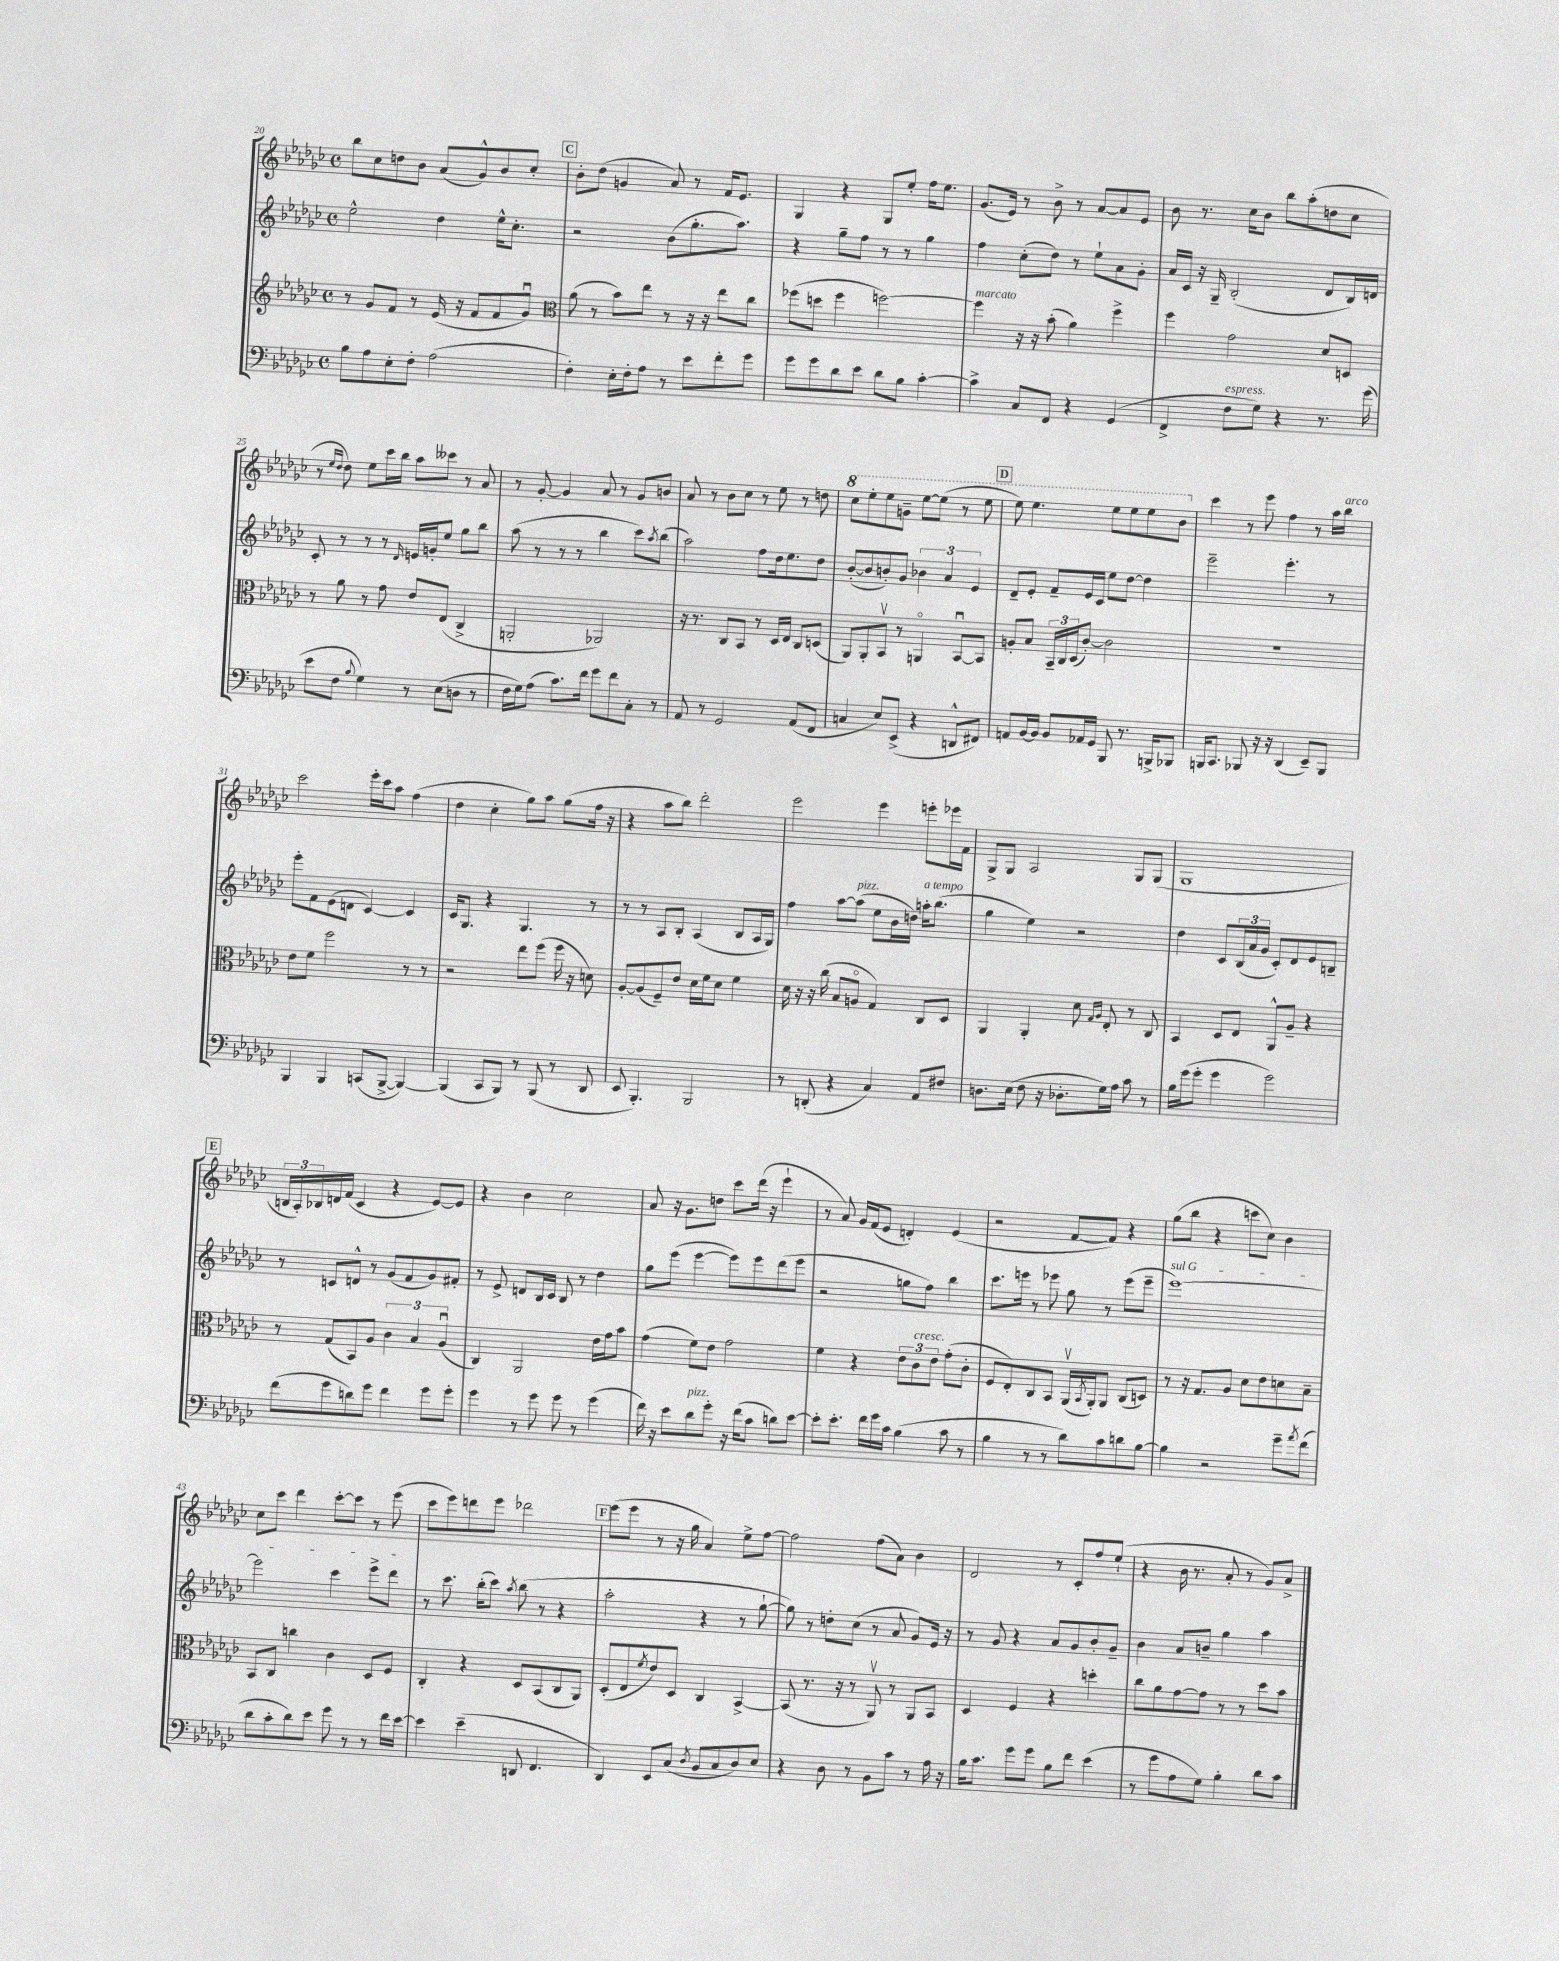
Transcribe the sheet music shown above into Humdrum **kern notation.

**kern	**kern	**kern	**kern
*part4	*part3	*part2	*part1
*staff4	*staff3	*staff2	*staff1
*clefF4	*clefG2	*clefG2	*clefG2
*k[b-e-a-d-g-c-]	*k[b-e-a-d-g-c-]	*k[b-e-a-d-g-c-]	*k[b-e-a-d-g-c-]
*M4/4	*M4/4	*M4/4	*M4/4
*met(c)	*met(c)	*met(c)	*met(c)
=20	=20	=20	=20
8B-\L	8r	2ee-^^\	8bb-\L
8A-\	8g-/L	.	8cc-\
8E-'\	8f/J	.	8ddn\
8F'\J	8r	.	8b-\J
(2A-\	(16e-/	4dd-\	(8a-/L
.	16r	.	.
.	8f/L	.	8g-^^/)
.	8f/	16ee-^^\KL	8b-/
.	.	8.cc-'\J	.
.	8g-u/J)	.	8cc-'/J
!!LO:REH:place=s1:t=C
=21	=21	=21	=21
*	*clefC3	*	*
4F'\)	(8a-\	2r	8b-'\L
.	8r	.	(8dd-\J
16E-'\LL	8b-\L)	.	4gn/
16F'\J	.	.	.
8A-\J	8ee-\J	.	.
8r	8r	(8b-\L	8a-/)
8e-\L	16r	8.gg-'\	8r
.	16r	.	.
8f'\	8ee-\L	.	16f/KL
.	.	8.aa-\J)	8.e-/J
8g-\J	8cc-\J	.	.
=22	=22	=22	=22
8g-\L	(8ff-X\L	4r	4G-/
8g-\	8ddn\J	.	.
8d-\	4ff-\	8gg-~\L	4r
8e-\J	.	8ff\J	.
8d-\L	[2ffn\)	8r	8G-/L
8B-\J	.	8r	8ee-'/J
[4c-'\	.	4gg-\	16ff\KL
.	.	.	8.ee-\J
=23	=23	=23	=23
!	!LO:TX:a:i:t=marcato	!	!
4c-^\]	4ff\]	4ff\	(8.g-/L
.	.	.	16e-/Jk)
8C-/L	16r	(8cc-'\L	8r
.	16r	.	.
8FF/J	(8b-'\	8dd-\J)	8b-^\
4r	4a-\)	8r	8r
.	.	8ee-`\L	[8a-/L
(4GG-/	4ff^\	8a-\	8a-/]
.	.	8g-'\J	8e-/J
=24	=24	=24	=24
4FF^/	4ff\	16a-/LL	8b-\
.	.	16c-/JJ	.
.	.	16r	8.r
.	.	16G-~/	.
!LO:TX:a:i:t=espress.	!	!	!
8F\L	2g-\	(2B-'/	.
.	.	.	16cc-\KL
8G-\J)	.	.	8b-\J
4r	.	.	8bb-\L
.	.	.	(8aa-'\
8.r	8d-/L	8d-/L	8ddn\
.	8Dn/J	16B-/L)	8cc-\J
(16g-\	.	16dn/JJ	.
!!LO:LB:g=z
=25	=25	=25	=25
8e-\L	8r	8c-'/	8r
.	.	.	16qqee-/LL
.	.	.	16qqdd-/JJ
8F\J	8a-\	8r	8dd-\)
8qqB-/	.	.	.
4G-\)	8r	8r	8ee-\L
.	8g-\	8r	16ccc-\L
.	.	.	16bb-\JJ
.	.	16qqd-/	.
8r	8e-/L	16en/LL	8aa-\L
.	.	16gn'/J	.
(8E-\L	(8E-/J	8ee-/J	8ccc--X\J
8Dn\J	4C-^/	8gg-\L	8r
8r	.	8bb-\J	8a-/
=26	=26	=26	=26
16F\LL	2AAn'/	(8aa-\	8r
16G-\J)	.	.	.
(8A-\J	.	8r	[8g-'/
8.c-\L)	.	8r	4g-/]
.	.	8r	.
16f\Jk	.	.	.
8g-\L	2AA-X/)	4bb-\	8a-/
8f\	.	.	8r
8C-'\J	.	8ccc-\L)	8g-/L
.	.	8qaa-/	.
8r	.	(8bb-\J	8bn/J
=27	=27	=27	=27
8AA-/	16r	2aa-\)	8a-/
.	8.r	.	.
8r	.	.	8r
2GG-/	8C-/L	.	8b-\L
.	8BB-/J	.	8cc-\J
.	8r	8ff\L	8r
.	16D-/LL	16dd-\k	8ee-\
.	16E-/JJ	8.ee-\	.
(8AA-/L	8C-/L	.	8r
8FF/J	(8Dn/J	8dd-\J	8ddn\
=28	=28	=28	=28
*	*	*	*8va
4Cn/	8AA-/L)	([8b-'/L	8ccc-\L
.	8AA-'/	8b-/]	8eee-'\
8E-/L)	8BB-v/J	8bn'/)	8eee-\
(8EE-^/J	8r	8g-/J	8ggn~\J
4r	4AAn/	6b-X\	[8eee-\L
.	.	.	(8eee-\J]
.	.	6a-/	.
8DDn^^/L	[8BB-u/L	.	8r
.	.	6e-/	.
8FF#X/J)	8BB-/J]	.	8eee-\
!!LO:REH:place=s1:t=D
=29	=29	=29	=29
8AAn/L	8An'/L	8d-~/L	8eee-\)
[16BB-/L	8B-/J	8e-'/J	4.eee-\
16BB-/JJ]	.	.	.
8BB-/L	24BB-~/LL	8f~/L	.
.	24C-/	.	.
.	(24D-/J	.	.
16AA-X/L	[8c-'/J)	16e-/L	.
16GG-/JJ	.	16c-/JJ	.
8BBB-/	2c-\]	8ee-\L	8eee-\L
8.r	.	[8dd-\J	8eee-\
.	.	4dd-\]	8eee-\
16BBBn^/KL	.	.	.
8BBB-X/J	.	.	8bb-\J
=30	=30	=30	=30
*	*	*	*X8va
16BBBn/KL	1r	2eee-~\	4ccc-\
8.CC-/J	.	.	.
8BBB-X/	.	.	8r
16r	.	.	8eee-\
16r	.	.	.
(4DD-/	.	4.eee-'\	4ff\
8EE-~/L)	.	.	8r
8BBB-/J	.	8r	16aa-\LL
!	!	!	!LO:TX:a:i:t=arco
.	.	.	16bb-\JJ
!!LO:LB:g=z
=31	=31	=31	=31
4BBB-/	8e-\L	8eee-'\L	2ccc-\
.	8f\J	8f\	.
4BBB-/	2ff\	(8e-\	.
.	.	8dn\J	.
(8CCn/L	.	[4c-/)	16eee-'\LL
.	.	.	16ccc-\J
[8BBB-^/J	.	.	8aa-\J
4BBB-/_)	8r	4c-/]	(4ff\
.	8r	.	.
=32	=32	=32	=32
(4BBB-/]	2r	16c-/KL	4dd-\
.	.	8.G-/J	.
8CC-/L	.	4r	4cc-'\
8BBB-/J)	.	.	.
8r	8ee-\L	4.G-/	8gg-\L)
(8BBB-/	(8ff\J	.	8aa-\J
8r	16ff\	.	(8gg-\L
.	16r	.	.
8DD-/	8dn\)	8r	16ff\Jk
.	.	.	16r
=33	=33	=33	=33
8EE-/	[8A-'/L	8r	4r
4.BBB-'/)	(8A-/]	8r	.
.	8F~/)	8A-/L	8aa-\L
.	8e-/J	8B-'/J	8bb-\J)
2BBB-/	16d-\LL	(4A-/	2ddd-'\
.	16f\J	.	.
.	8d-\J	.	.
.	4f\	8B-/L	.
.	.	16A-/L	.
.	.	16G-/JJ)	.
=34	=34	=34	=34
8r	16d-\	4ff\	2eee-\
.	16r	.	.
(8DDn'/	16r	.	.
.	(16cc-\	.	.
4r	8B-/L	[8aa-\L	.
!	!	!LO:TX:a:i:t=pizz.	!
.	8An/J	(8aa-\J]	.
4C-/)	4G-/)	8ee-\L	4eee-\
.	.	16b-\L	.
.	.	16ddn\JJ)	.
!	!	!LO:TX:a:i:t=a tempo	!
8AA-/L	8C-/L	16aan'\KL	8eeen'\L
.	.	(8.bb-\J	.
8F#X/J	8D-/J	.	16eee-X\L
.	.	.	16f\JJ
=35	=35	=35	=35
8.Dn\L	4AA-/	4gg-\	8G-^/L
.	.	.	8G-/J
(16E-\Jk	.	.	.
8F\	4AA-'/	4ee-\)	2A-/
16r	.	.	.
8.D-X'\L	.	.	.
.	8d-\	2r	.
.	16qqG-/LL	.	.
.	16qqA-/JJ	.	.
16G-\L)	8E-'/	.	.
16A-\JJ	.	.	.
8c-\	8r	.	8G-/L
8r	8C-/	.	(8G-/J
=36	=36	=36	=36
16B-\LL	4BB-/	4dd-\	1G-
(16g-\J	.	.	.
8g-'\J	.	.	.
4g-\	8D-/L	8c-/L	.
.	8E-/J	(24B-/L	.
.	.	24a-/	.
.	.	24g-/JJ	.
2g-\)	8AA-^^/L	8c-'/L)	.
.	8A-~/J	8d-/	.
.	4r	8e-/	.
.	.	8Bn~/J	.
!!LO:LB:g=z
!!LO:REH:place=s1:t=E
=37	=37	=37	=37
(8f\L	8r	8r	24Bn/LL
.	.	.	24A-'/)
.	.	.	24B-X/
8g-\	(8G-/L	8cn/L	16dn/
.	.	.	(16f/JJ
8dn\)	8BB-/)	8dn^^/J	4c-/
8g-\J	8A-/J	8r	.
4f\	6c-\	(8g-/L	4r
.	.	8f/	.
.	6B-/	.	.
8g-\L	.	8g-/)	[8e-/L)
.	(6A-u/	.	.
8g-'\J	.	8f#X'/J	8e-/J]
=38	=38	=38	=38
4g-\	4C-/)	8r	4r
.	.	8e-^/	.
8r	2AA-/	8dn/L	4b-\
8g-\	.	16B-/L	.
.	.	16c-/JJ	.
8g-\	.	8B-/	2cc-\
8r	.	8r	.
(4g-\	16e-\LL	4dd-\	.
.	16g-\J	.	.
.	8b-\J	.	.
=39	=39	=39	=39
16f\)	(4g-\	8gg-\L	8a-/
16r	.	.	.
8e-\L	.	(8eee-\J	16r
.	.	.	8.g-\L
!LO:TX:a:i:t=pizz.	!	!	!
8d-\	8f\L)	[4eee-\	.
8g-'\J	8e-\J	.	8ddn\J
16r	2g-\	8eee-\L])	8ccc-\L
(16f\KL	.	.	.
8c-\J	.	8eee-\	(16ddd-\Jk
.	.	.	16r
8dn\L)	.	(8ddd-\	4eee-`\
[8e-\J	.	8eee-\J	.
=40	=40	=40	=40
8e-'\L]	4f\	2r	8r
8.e-'\J	.	.	8a-/)
.	4r	.	16g-/LL
16f\LL	.	.	(16f/J
16g-\	.	.	8e-/J
16c-\JJ	.	.	.
(4B-\	12e-\L	8ggn\L	4dn'/)
!	!LO:TX:a:i:t=cresc.	!	!
.	12c-\	.	.
.	.	8ff\J)	.
.	12e-\J	.	.
8c-\	(8g-'\L	4bb-\	(4e-/
8r	8c-'\J	.	.
=41	=41	=41	=41
4B-\	8F/L	8.ccc-\L	2r
.	8E-'/)	.	.
.	.	16eeen\Jk	.
8r	8C-/	8r	.
8r	8BB-/J	8eee-X\	.
8d-\L)	(16AA-v/LL	8gg-\	[8f/L
.	8qBB-/	.	.
.	16AA-'/J)	.	.
8c-\	8AA-/J	8r	8f/J])
8dn\	(8C-/L	(8eee-\L	4r
[8B-\J	8Dn/J)	8eee-~\J	.
=42	=42	=42	=42
!	!	!LO:TX:a:i:t=sul G	!
4B-\]	8r	[1eee-)	(8gg-\L
.	16r	.	8bb-\J
.	8.G-/L	.	.
2r	.	.	4r
.	8A-/J	.	.
.	8d-\L	.	8cccn\L
.	8e-\	.	8cc-\J)
8g-~\L	8dn\	.	4b-\
8qa-/	.	.	.
(8f\J	8B-~\J	.	.
!!LO:LB:g=z
=43	=43	=43	=43
8d-\L	8BB-/L	2eee-\]	8cc-\L
8c-'\	8C-/J	.	8ccc-\J
8d-\)	4ccn\	.	4ddd-\
8e-\J	.	.	.
8g-\	4c-\	4ccc-\	[8ccc-'\L
8r	.	.	8ccc-\J]
8r	8D-/L	8eee-^\L	8r
16f\LL	8F/J	8ddd-\J	(8eee-\
[16e-\JJ	.	.	.
=44	=44	=44	=44
4e-\]	4C-'/	8r	8ccc-\L
.	.	8.ccc-\	8eee-\)
(4e-~\	4r	.	8dddn\
.	.	(16bb-'\KL	.
.	.	8ccc-\J)	8eee-\J
.	.	8qaa-/	.
8DDn/	8D-/L	(8bb-\	2ddd-X\
4.FF/	(8BB-/	8r	.
.	8C-/	4r	.
.	8AA-/J)	.	.
!!LO:REH:place=s1:t=F
=45	=45	=45	=45
4DD-/)	(8D-'/L	2aa-'\	(8eee-\L
.	8E-/	.	8eee-\J
.	8qf/	.	.
8EE-/L	8e-/)	.	8r
(8C-/J	8D-/J	.	16r
.	.	.	16gg-\
8qD-/	.	.	.
8BB-/L	4C-/	4r	4a-/)
8C-/	.	.	.
8D-/)	[4BB-^/	8r	8ee-^\L
8E-/J	.	[8gg-`\	[8ff\J
=46	=46	=46	=46
4r	(8BB-/]	8gg-\])	2ff\]
.	8.r	8r	.
8D-\	.	8ddn'\L	.
.	16r	.	.
8r	8r	(8cc-\J	.
8BB-\L	8AA-v/)	8r	(8ff\L
8c-\J	8r	8a-/	8a-\J)
8r	8AA-/L	8g-/L)	4b-\
16A-\	8BB-/J	16e-/Jk	.
16r	.	16r	.
=47	=47	=47	=47
16B-\KL	4D-/	8r	2d-/
8.c-\J	.	.	.
.	.	8g-/	.
8g-\L	4F/	4r	.
8g-\J	.	.	.
8B-\L	4r	8a-/L	8r
8f\J	.	8g-/	8c-'/L
(4e-\	4ddn'\	8b-'/	8ff/
.	.	8g-~/J	(8ee-`/J
=48	=48	=48	=48
8r	8cc-\L	4b-\	4r
8g-\L	8a-\	.	.
8A-\	[8g-\	8a-/L	16b-\
.	.	.	8.r
8G-\J)	8g-\J]	8bn~/J	.
4B-'\	8r	4gg-\	8a-'/
.	8r	.	8r
8d-\L	8dd-\L	4aa-\	8g-/L)
8c-\J	8b-\J	.	8a-^/J
==	==	==	==
*-	*-	*-	*-
